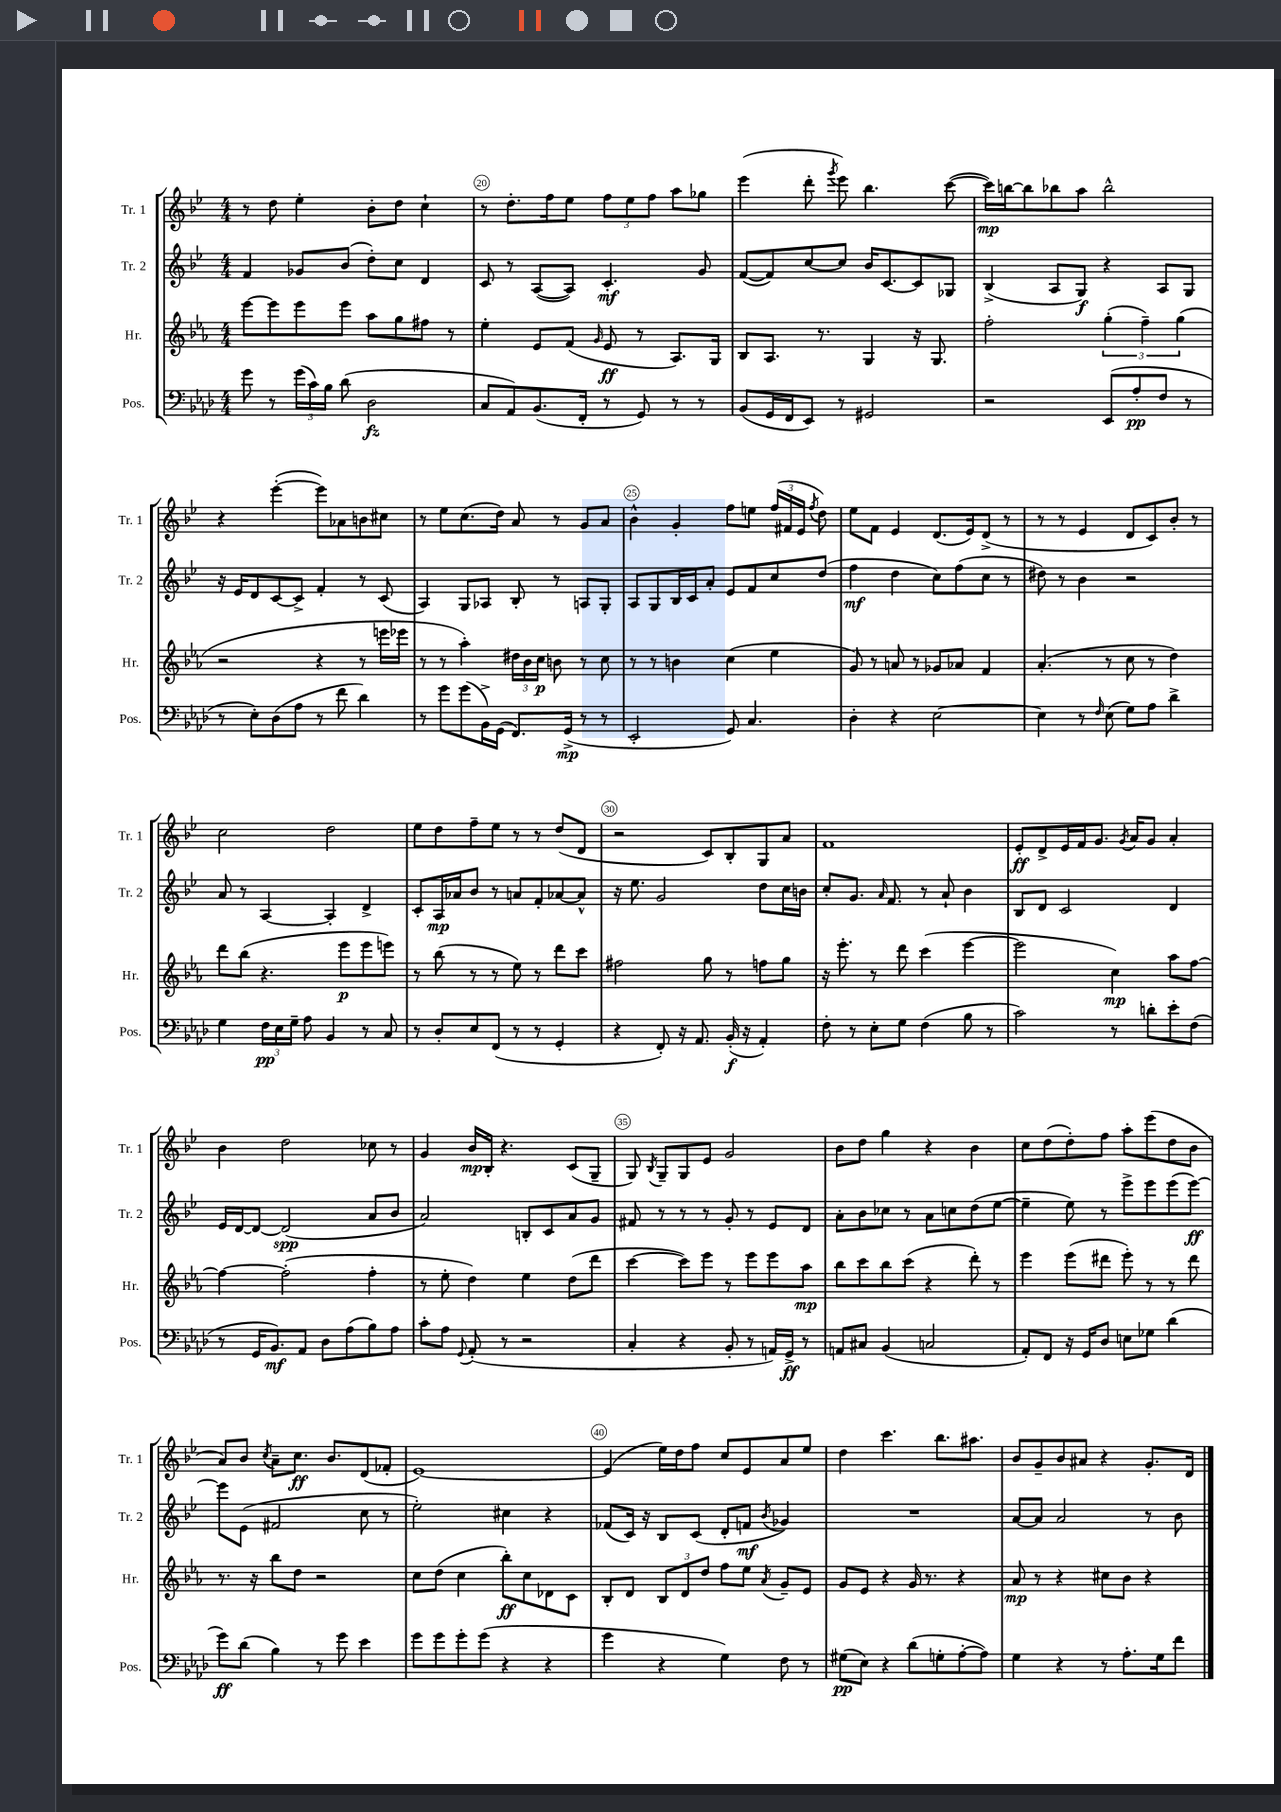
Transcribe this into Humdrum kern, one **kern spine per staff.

**kern	**dynam	**kern	**dynam	**kern	**dynam	**kern	**dynam
*part4	*part4	*part3	*part3	*part2	*part2	*part1	*part1
*staff4	*staff4	*staff3	*staff3	*staff2	*staff2	*staff1	*staff1
*I"Pos.	*	*I"Hr.	*	*I"Tr. 2	*	*I"Tr. 1	*
*I'Pos.	*	*I'Hr.	*	*I'Tr. 2	*	*I'Tr. 1	*
*clefF4	*	*clefG2	*	*clefG2	*	*clefG2	*
*k[b-e-a-d-]	*	*k[b-e-a-]	*	*k[b-e-]	*	*k[b-e-]	*
*M4/4	*	*M4/4	*	*M4/4	*	*M4/4	*
=19	=19	=19	=19	=19	=19	=19	=19
8g\	.	[8eee-\L	.	4f/	.	8r	.
8r	.	8eee-\]	.	.	.	8dd\	.
(24g\LL	.	8eee-\	.	8g-X/L	.	4ee-'\	.
24c\)	.	.	.	.	.	.	.
24B-\JJ	.	.	.	.	.	.	.
(8d-\	.	8eee-\J	.	(8b-/J	.	.	.
2D-\	fz	8aa-\L	.	8dd'\L)	.	8b-'\L	.
.	.	8gg\	.	8cc\J	.	8dd\J	.
.	.	8ff#X\J	.	4d/	.	4cc`\	.
.	.	8r	.	.	.	.	.
=20	=20	=20	=20	=20	=20	=20	=20
8C/L	.	4ee-'\	.	8c/	.	8r	.
8AA-/)	.	.	.	8r	.	8.dd'\L	.
(8.BB-/	.	8e-/L	.	([8A/L	.	.	.
.	.	.	.	.	.	16ff\k	.
.	.	(8f/J	.	8A/J])	.	8ee-\J	.
16FF'/Jk	.	.	.	.	.	.	.
.	.	16qqg/	.	.	.	.	.
8r	.	8e-/	ff	4.c'/	mf	12ff\L	.
.	.	.	.	.	.	12ee-\	.
8GG/)	.	8r	.	.	.	.	.
.	.	.	.	.	.	12ff\J	.
8r	.	8.A-/L)	.	.	.	8aa\L	.
8r	.	.	.	8g/	.	8gg-X\J	.
.	.	16G/Jk	.	.	.	.	.
=21	=21	=21	=21	=21	=21	=21	=21
(8BB-/L	.	8B-/L	.	([8f/L	.	(4eee-\	.
16GG/L	.	8.A-/J	.	8f/])	.	.	.
16FF/J	.	.	.	.	.	.	.
8EE-/J)	.	.	.	[8cc/	.	8ddd'\	.
.	.	8.r	.	.	.	.	.
.	.	.	.	.	.	8qggg/	.
8r	.	.	.	8cc/J]	.	8eee-\)	.
2GG#X/	.	4G/	.	16b-/KL	.	4.bb-\	.
.	.	.	.	[8.c/	.	.	.
.	.	16r	.	8c/]	.	.	.
.	.	8.G/	.	.	.	.	.
.	.	.	.	8G-X/J	.	([8ccc\	.
=22	=22	=22	=22	=22	=22	=22	=22
2r	.	2ff'\	.	(4B-^/	.	16ccc\LL])	mp
.	.	.	.	.	.	[16bbn\J	.
.	.	.	.	.	.	8bb\]	.
.	.	.	.	8A/L	.	8bb-X\	.
.	.	.	.	8G/J)	f	8aa\J	.
(8EE-/L	.	(6gg'\	.	4r	.	2bb-^^\	.
8A-'/	pp	.	.	.	.	.	.
.	.	6ff~\)	.	.	.	.	.
8F/J	.	.	.	8A/L	.	.	.
.	.	(6gg\	.	.	.	.	.
8r	.	.	.	8G/J	.	.	.
!!LO:LB:g=z
=23	=23	=23	=23	=23	=23	=23	=23
8r	.	2r	.	16r	.	4r	.
.	.	.	.	16e-/KL	.	.	.
8E-'\L)	.	.	.	8d/	.	.	.
(8D-\	.	.	.	[8c/	.	([4eee-'\	.
8A-\J	.	.	.	8c^/J]	.	.	.
8r	.	4r	.	4f'/	.	8eee-\L])	.
8f\	.	.	.	.	.	8a-X\	.
4d-\)	.	8r	.	8r	.	8bn\	.
.	.	16eeen\LL	.	(8c/	.	8cc#X\J	.
.	.	16eee-X\JJ	.	.	.	.	.
=24	=24	=24	=24	=24	=24	=24	=24
8r	.	8r	.	4A/)	.	8r	.
8g\L	.	8r	.	.	.	8ee-\L	.
(8g\	.	4aa-'\)	.	8G/L	.	(8.cc\	.
16BB-^\L)	.	.	.	8A-X/J	.	.	.
(16GG\JJ	.	.	.	.	.	16dd\Jk)	.
8.FF/L)	.	24dd#X\LL	.	8B-'/	.	8a/	.
.	.	24b-\	.	.	.	.	.
.	.	24cc\JJ	p	.	.	.	.
.	.	8bn\	.	8r	.	8r	.
(16GG^/Jk	mp	.	.	.	.	.	.
8r	.	8r	.	8An/L	.	8g/L	.
8r	.	8cc\	.	8G'/J	.	8a/J	.
=25	=25	=25	=25	=25	=25	=25	=25
2EE-'/	.	8r	.	8A/L	.	4b-^^\	.
.	.	8r	.	8G/	.	.	.
.	.	4bn\	.	16B-/L	.	4g'/	.
.	.	.	.	16c/J	.	.	.
.	.	.	.	8a'/J	.	.	.
8GG/)	.	(4cc\	.	8e-/L	.	8ff\L	.
4.C/	.	.	.	8f/	.	8een\J	.
.	.	4ee-\	.	8cc/	.	(24ff/LL	.
.	.	.	.	.	.	24f#X/	.
.	.	.	.	.	.	24e-/JJ	.
.	.	.	.	.	.	8qff/	.
.	.	.	.	(8dd/J	.	8dd\)	.
=26	=26	=26	=26	=26	=26	=26	=26
4D-'\	.	8g/)	.	4ff\	mf	8ee-\L	.
.	.	8r	.	.	.	8f\J	.
4r	.	8an/	.	4dd\	.	4e-/	.
.	.	8r	.	.	.	.	.
[2E-\	.	8g-X/L	.	8cc\L)	.	(8.d/L	.
.	.	8a-X/J	.	(8ff\	.	.	.
.	.	.	.	.	.	16e-/k)	.
.	.	4f/	.	8cc\J	.	(8d^/J	.
.	.	.	.	8r	.	8r	.
=27	=27	=27	=27	=27	=27	=27	=27
4E-\]	.	(4.a-'/	.	8dd#X\)	.	8r	.
.	.	.	.	8r	.	8r	.
8r	.	.	.	4b-\	.	4e-/	.
16qqF/	.	.	.	.	.	.	.
(8E-\	.	8r	.	.	.	.	.
8G\L)	.	8cc\	.	2r	.	8d/L	.
8A-\J	.	8r	.	.	.	8c/)	.
4d-^\	.	4dd\)	.	.	.	8b-'/J	.
.	.	.	.	.	.	8r	.
!!LO:LB:g=z
=28	=28	=28	=28	=28	=28	=28	=28
4G\	.	8ddd\L	.	8a/	.	2cc\	.
.	.	(8bb-\J	.	8r	.	.	.
24F\LL	pp	4.r	.	[4A/	.	.	.
24E-\	.	.	.	.	.	.	.
24G~\JJ	.	.	.	.	.	.	.
8A-\	.	.	.	.	.	.	.
4BB-/	.	.	.	4A'/]	.	2dd\	.
.	.	8eee-\L	p	.	.	.	.
8r	.	8eee-\	.	4d^/	.	.	.
8C/	.	8eeen\J)	.	.	.	.	.
=29	=29	=29	=29	=29	=29	=29	=29
8r	.	8r	.	8c'/L	.	8ee-\L	.
8D-'/L	.	(8bb-\	.	16A/L	mp	8dd\	.
.	.	.	.	16a-X/J	.	.	.
8E-/	.	8r	.	8b-/J	.	8ff~\	.
(8FF/J	.	8r	.	8r	.	8ee-\J	.
8r	.	8ee-\)	.	8an/L	.	8r	.
8r	.	8r	.	8f'/	.	8r	.
4GG'/	.	8ddd\L	.	[8a-X/	.	(8dd/L	.
.	.	8ccc\J	.	8a-^^/J]	.	8d/J	.
=30	=30	=30	=30	=30	=30	=30	=30
4r	.	2ff#X\	.	16r	.	2r	.
.	.	.	.	8.ee-\	.	.	.
8FF'/)	.	.	.	2g/	.	.	.
16r	.	.	.	.	.	.	.
8.AA-/	.	.	.	.	.	.	.
.	.	8gg\	.	.	.	8c/L)	.
(16BB-'/	f	8r	.	.	.	8B-'/	.
16r	.	.	.	.	.	.	.
4AA-'/)	.	8ffn\L	.	8dd\L	.	8G/	.
.	.	8gg\J	.	16cc\L	.	8a/J	.
.	.	.	.	16bn\JJ	.	.	.
=31	=31	=31	=31	=31	=31	=31	=31
8F'\	.	16r	.	8cc'/L	.	1f	.
.	.	8.eee-'\	.	.	.	.	.
8r	.	.	.	8.g/J	.	.	.
8E-'\L	.	8r	.	.	.	.	.
.	.	.	.	16qqa/	.	.	.
.	.	.	.	8.f/	.	.	.
8G\J	.	8ddd\	.	.	.	.	.
(4F\	.	(4ccc\	.	8r	.	.	.
.	.	.	.	8a`/	.	.	.
8B-\	.	[4eee-\	.	4b-\	.	.	.
8r	.	.	.	.	.	.	.
=32	=32	=32	=32	=32	=32	=32	=32
2c\)	.	2eee-\]	.	8B-/L	.	8e-'/L	ff
.	.	.	.	8d/J	.	8d^/	.
.	.	.	.	2c/	.	16e-/L	.
.	.	.	.	.	.	16f/J	.
.	.	.	.	.	.	8.g/J	.
8r	.	4cc\)	mp	.	.	.	.
.	.	.	.	.	.	8qg/	.
.	.	.	.	.	.	16a/KL	.
8dn'\L	.	.	.	.	.	8g/J	.
8e-'\	.	8aa-\L	.	4d/	.	4a'/	.
(8F\J	.	[8ff\J	.	.	.	.	.
!!LO:LB:g=z
=33	=33	=33	=33	=33	=33	=33	=33
8r	.	4ff\_	.	16e-/LL	.	4b-\	.
.	.	.	.	[16d/J	.	.	.
16GG/KL	.	.	.	8d/J_	.	.	.
8.BB-/)	mf	.	.	.	.	.	.
.	.	(2ff'\]	.	(2d/]	spp	2dd\	.
8AA-/J	.	.	.	.	.	.	.
8D-\L	.	.	.	.	.	.	.
(8A-\	.	.	.	.	.	.	.
8B-\)	.	4ff'\	.	8a/L	.	8cc-X\	.
8A-\J	.	.	.	8b-/J	.	8r	.
=34	=34	=34	=34	=34	=34	=34	=34
8c'\L	.	8r	.	2a/)	.	4g/	.
8A-\J	.	8ee-'\	.	.	.	.	.
8qqGG/	.	.	.	.	.	.	.
(8AA-'/	.	4dd\)	.	.	.	16b-/LL	mp
.	.	.	.	.	.	16B-'/JJ	.
8r	.	.	.	.	.	4.r	.
2r	.	4ee-\	.	8Bn'/L	.	.	.
.	.	.	.	8c/	.	.	.
.	.	(8dd\L	.	8a/	.	(8c/L	.
.	.	8ddd\J	.	8g/J	.	8G~/J	.
=35	=35	=35	=35	=35	=35	=35	=35
4C'/	.	[4ccc\	.	8f#X/	.	8G/)	.
.	.	.	.	.	.	8qB-/	.
.	.	.	.	8r	.	8G~/L	.
4r	.	8ccc\L])	.	8r	.	8G/	.
.	.	8eee-\J	.	8r	.	8e-/J	.
8BB-'/	.	8r	.	8g'/	.	2g/	.
8r	.	8eee-\L	.	8r	.	.	.
16AAn/LL)	.	8eee-\	.	8e-/L	.	.	.
16GG^/JJ	ff	.	.	.	.	.	.
8r	.	8aa-\J	mp	8d/J	.	.	.
=36	=36	=36	=36	=36	=36	=36	=36
8AAn/L	.	8bb-\L	.	8a'\L	.	8b-\L	.
8C#X/J	.	8ccc\	.	8b-\	.	8dd\J	.
(4BB-/	.	8bb-\	.	8cc-X\J	.	4gg\	.
.	.	(8ccc\J	.	8r	.	.	.
2Cn/	.	4r	.	8a\L	.	4r	.
.	.	.	.	8ccn\	.	.	.
.	.	8ddd'\)	.	(8dd\	.	4b-\	.
.	.	8r	.	[8ee-\J	.	.	.
=37	=37	=37	=37	=37	=37	=37	=37
8AA-'/L)	.	4eee-\	.	4ee-~\]	.	8cc\L	.
8FF/J	.	.	.	.	.	(8dd\	.
16r	.	(8eee-\L	.	8ee-\)	.	8dd'\)	.
16GG/KL	.	.	.	.	.	.	.
8D-/J	.	8ddd#X\J	.	8r	.	8ff\J	.
8En\L	.	8eee-'\)	.	8eee-^\L	.	8aa'\L	.
8G-X\J	.	8r	.	8eee-\	.	(8eee-\	.
(4d-\	.	8r	.	(8eee-\	.	8dd\	.
.	.	8ddd#\	.	[8eee-\J)	ff	8b-\J	.
!!LO:LB:g=z
=38	=38	=38	=38	=38	=38	=38	=38
8g\L)	ff	8.r	.	8eee-\L]	.	8a/L)	.
(8d-\J	.	.	.	(8e-\J	.	8b-/J	.
.	.	16r	.	.	.	.	.
.	.	.	.	.	.	8qcc/	.
4B-\)	.	8bb-\L	.	2f#X/	.	8a~\L	.
.	.	8dd\J	.	.	.	8.cc\J	ff
8r	.	2r	.	.	.	.	.
.	.	.	.	.	.	8.b-/L	.
8g\	.	.	.	.	.	.	.
4e-\	.	.	.	8cc\	.	(8d/	.
.	.	.	.	8r	.	8f-X'/J	.
=39	=39	=39	=39	=39	=39	=39	=39
8g\L	.	8cc\L	.	2ee-'\)	.	[1e-)	.
8g\	.	(8dd\J	.	.	.	.	.
8g'\	.	4cc\	.	.	.	.	.
(8g\J	.	.	.	.	.	.	.
4r	.	8bb-'\L)	ff	4cc#X\	.	.	.
.	.	8cc\	.	.	.	.	.
4r	.	8d-X\	.	4r	.	.	.
.	.	8c\J	.	.	.	.	.
=40	=40	=40	=40	=40	=40	=40	=40
4g\	.	8B-'/L	.	(8f-X/L	.	(4e-/]	.
.	.	8d/J	.	16c/Jk)	.	.	.
.	.	.	.	16r	.	.	.
4r	.	12B-/L	.	8B-/L	.	16ee-\LL)	.
.	.	.	.	.	.	16dd\J	.
.	.	12d/	.	.	.	.	.
.	.	.	.	(8c/J	.	8ff\J	.
.	.	12dd/J	.	.	.	.	.
4G\)	.	8ff\L	.	8d'/L	.	8cc/L	.
.	.	8ee-\J	.	8fn/J	mf	8e-/	.
.	.	8qa-/	.	8qb-/	.	.	.
8F\	.	8g~/L	.	4g-X/)	.	8a/	.
8r	.	8e-/J	.	.	.	8ee-/J	.
=41	=41	=41	=41	=41	=41	=41	=41
(8G#X\L	pp	8g/L	.	1r	.	4dd\	.
8E-\J)	.	8e-/J	.	.	.	.	.
4r	.	4r	.	.	.	4.ccc\	.
(8d-\L	.	16g/	.	.	.	.	.
.	.	8.r	.	.	.	.	.
8Gn'\	.	.	.	.	.	8.bb-\L	.
[8A-'\	.	4r	.	.	.	.	.
.	.	.	.	.	.	8.aa#X\J	.
8A-\J])	.	.	.	.	.	.	.
=42	=42	=42	=42	=42	=42	=42	=42
4G\	.	8a-/	mp	[8a/L	.	8b-/L	.
.	.	8r	.	8a/J]	.	8g~/	.
4r	.	4r	.	2a/	.	8b-/	.
.	.	.	.	.	.	8a#X/J	.
8r	.	8cc#X\L	.	.	.	4r	.
8.A-'\L	.	8b-\J	.	.	.	.	.
.	.	4r	.	8r	.	8.g'/L	.
16G\k	.	.	.	.	.	.	.
8f\J	.	.	.	8b-\	.	.	.
.	.	.	.	.	.	16d/Jk	.
==	==	==	==	==	==	==	==
*-	*-	*-	*-	*-	*-	*-	*-
